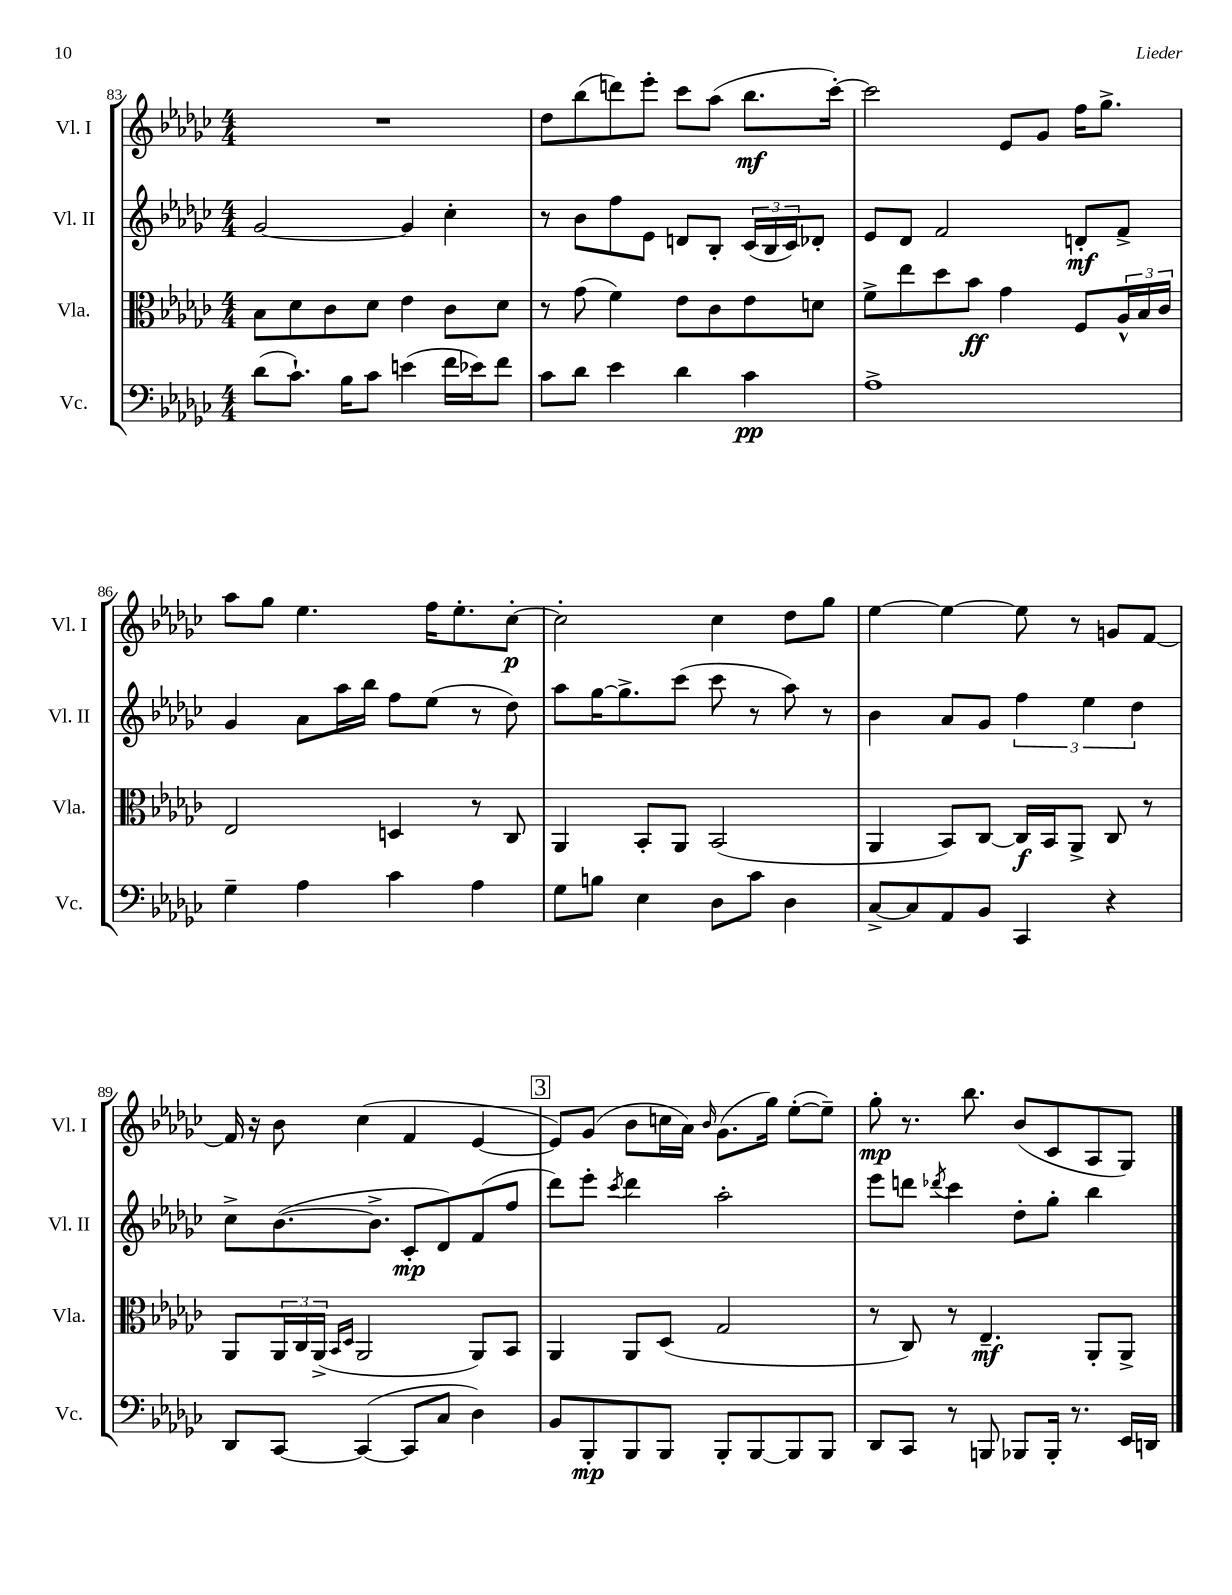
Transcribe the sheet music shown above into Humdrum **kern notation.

**kern	**dynam	**kern	**dynam	**kern	**dynam	**kern	**dynam
*part4	*part4	*part3	*part3	*part2	*part2	*part1	*part1
*staff4	*staff4	*staff3	*staff3	*staff2	*staff2	*staff1	*staff1
*I"Vc.	*	*I"Vla.	*	*I"Vl. II	*	*I"Vl. I	*
*I'Vc.	*	*I'Vla.	*	*I'Vl. II	*	*I'Vl. I	*
*clefF4	*	*clefC3	*	*clefG2	*	*clefG2	*
*k[b-e-a-d-g-c-]	*	*k[b-e-a-d-g-c-]	*	*k[b-e-a-d-g-c-]	*	*k[b-e-a-d-g-c-]	*
*M4/4	*	*M4/4	*	*M4/4	*	*M4/4	*
=83	=83	=83	=83	=83	=83	=83	=83
(8d-\L	.	8B-\L	.	[2g-/	.	1r	.
8.c-`\J)	.	8d-\	.	.	.	.	.
.	.	8c-\	.	.	.	.	.
16B-\KL	.	.	.	.	.	.	.
8c-\J	.	8d-\J	.	.	.	.	.
(4en\	.	4e-\	.	4g-/]	.	.	.
16f\LL	.	8c-\L	.	4cc-'\	.	.	.
16e-X\J)	.	.	.	.	.	.	.
8f\J	.	8d-\J	.	.	.	.	.
=84	=84	=84	=84	=84	=84	=84	=84
8c-\L	.	8r	.	8r	.	8dd-\L	.
8d-\J	.	(8g-\	.	8b-\L	.	(8bb-\	.
4e-\	.	4f\)	.	8ff\	.	8dddn\)	.
.	.	.	.	8e-\J	.	8eee-'\J	.
4d-\	.	8e-\L	.	8dn/L	.	8ccc-\L	.
.	.	8c-\	.	8B-'/J	.	(8aa-\J	.
4c-\	pp	8e-\	.	(24c-/LL	.	8.bb-\L	mf
.	.	.	.	24B-/	.	.	.
.	.	.	.	24c-/J)	.	.	.
.	.	8dn\J	.	8d-X'/J	.	.	.
.	.	.	.	.	.	[16ccc-'\Jk)	.
=85	=85	=85	=85	=85	=85	=85	=85
1A-^	.	8f^\L	.	8e-/L	.	2ccc-\]	.
.	.	8ee-\	.	8d-/J	.	.	.
.	.	8dd-\	.	2f/	.	.	.
.	.	8b-\J	ff	.	.	.	.
.	.	4g-\	.	.	.	8e-/L	.
.	.	.	.	.	.	8g-/J	.
.	.	8F/L	.	8dn'/L	mf	16ff\KL	.
.	.	.	.	.	.	8.gg-^\J	.
.	.	24A-^^/L	.	8f^/J	.	.	.
.	.	24B-/	.	.	.	.	.
.	.	24c-/JJ	.	.	.	.	.
!!LO:LB:g=z
=86	=86	=86	=86	=86	=86	=86	=86
4G-~\	.	2E-/	.	4g-/	.	8aa-\L	.
.	.	.	.	.	.	8gg-\J	.
4A-\	.	.	.	8a-\L	.	4.ee-\	.
.	.	.	.	16aa-\L	.	.	.
.	.	.	.	16bb-\JJ	.	.	.
4c-\	.	4Dn/	.	8ff\L	.	.	.
.	.	.	.	(8ee-\J	.	16ff\KL	.
.	.	.	.	.	.	8.ee-'\	.
4A-\	.	8r	.	8r	.	.	.
.	.	8C-/	.	8dd-\)	.	[8cc-'\J	p
=87	=87	=87	=87	=87	=87	=87	=87
8G-\L	.	4AA-/	.	8aa-\L	.	2cc-'\]	.
8Bn\J	.	.	.	[16gg-\K	.	.	.
.	.	.	.	8.gg-^\]	.	.	.
4E-\	.	8BB-'/L	.	.	.	.	.
.	.	8AA-/J	.	(8ccc-\J	.	.	.
8D-\L	.	(2BB-/	.	8ccc-\	.	4cc-\	.
8c-\J	.	.	.	8r	.	.	.
4D-\	.	.	.	8aa-\)	.	8dd-\L	.
.	.	.	.	8r	.	8gg-\J	.
=88	=88	=88	=88	=88	=88	=88	=88
[8C-^/L	.	4AA-/	.	4b-\	.	[4ee-\	.
8C-/]	.	.	.	.	.	.	.
8AA-/	.	8BB-/L)	.	8a-/L	.	4ee-\_	.
8BB-/J	.	[8C-/J	.	8g-/J	.	.	.
4CC-/	.	16C-/LL]	f	6ff\	.	8ee-\]	.
.	.	16BB-/J	.	.	.	.	.
.	.	8AA-^/J	.	.	.	8r	.
.	.	.	.	6ee-\	.	.	.
4r	.	8C-/	.	.	.	8gn/L	.
.	.	.	.	6dd-\	.	.	.
.	.	8r	.	.	.	[8f/J	.
!!LO:LB:g=z
=89	=89	=89	=89	=89	=89	=89	=89
8DD-/L	.	8AA-/L	.	8cc-^\L	.	16f/]	.
.	.	.	.	.	.	16r	.
[8CC-/J	.	24AA-/L	.	([8.b-\	.	8b-\	.
.	.	24C-/	.	.	.	.	.
.	.	(24AA-^/JJ	.	.	.	.	.
.	.	16qqBB-/LL	.	.	.	.	.
.	.	16qqD-/JJ	.	.	.	.	.
(4CC-/_	.	2AA-/	.	.	.	(4cc-\	.
.	.	.	.	8.b-^\J]	.	.	.
8CC-/L]	.	.	.	8c-'/L	mp	4f/	.
8C-/J	.	.	.	8d-/)	.	.	.
4D-\)	.	8AA-/L)	.	(8f/	.	[4e-/	.
.	.	8BB-/J	.	8ff/J	.	.	.
!!LO:REH:place=s1:t=3
=90	=90	=90	=90	=90	=90	=90	=90
8BB-/L	.	4AA-/	.	8ddd-\L)	.	8e-/L])	.
8BBB-'/	mp	.	.	8eee-'\J	.	(8g-/J	.
.	.	.	.	8qccc-/	.	.	.
8BBB-/	.	8AA-/L	.	4ddd-\	.	8b-\L	.
8BBB-/J	.	(8D-/J	.	.	.	16ccn\L	.
.	.	.	.	.	.	16a-\JJ)	.
.	.	.	.	.	.	16qqb-/	.
8BBB-'/L	.	2G-/	.	2aa-'\	.	(8.g-\L	.
[8BBB-/	.	.	.	.	.	.	.
.	.	.	.	.	.	16gg-\Jk)	.
8BBB-/]	.	.	.	.	.	([8ee-'\L	.
8BBB-/J	.	.	.	.	.	8ee-~\J])	.
=91	=91	=91	=91	=91	=91	=91	=91
8DD-/L	.	8r	.	8eee-\L	.	8gg-'\	mp
8CC-/J	.	8C-/)	.	8dddn\J	.	8.r	.
.	.	.	.	8qddd-X/	.	.	.
8r	.	8r	.	4ccc-\	.	.	.
.	.	.	.	.	.	8.bb-\	.
8BBBn/	.	4.E-~/	mf	.	.	.	.
8BBB-X/L	.	.	.	8dd-'\L	.	(8b-/L	.
16BBB-'/Jk	.	.	.	8gg-'\J	.	8c-/	.
8.r	.	.	.	.	.	.	.
.	.	8AA-'/L	.	4bb-\	.	8A-/	.
16EE-/LL	.	8AA-^/J	.	.	.	8G-/J)	.
16DDn/JJ	.	.	.	.	.	.	.
==	==	==	==	==	==	==	==
*-	*-	*-	*-	*-	*-	*-	*-
